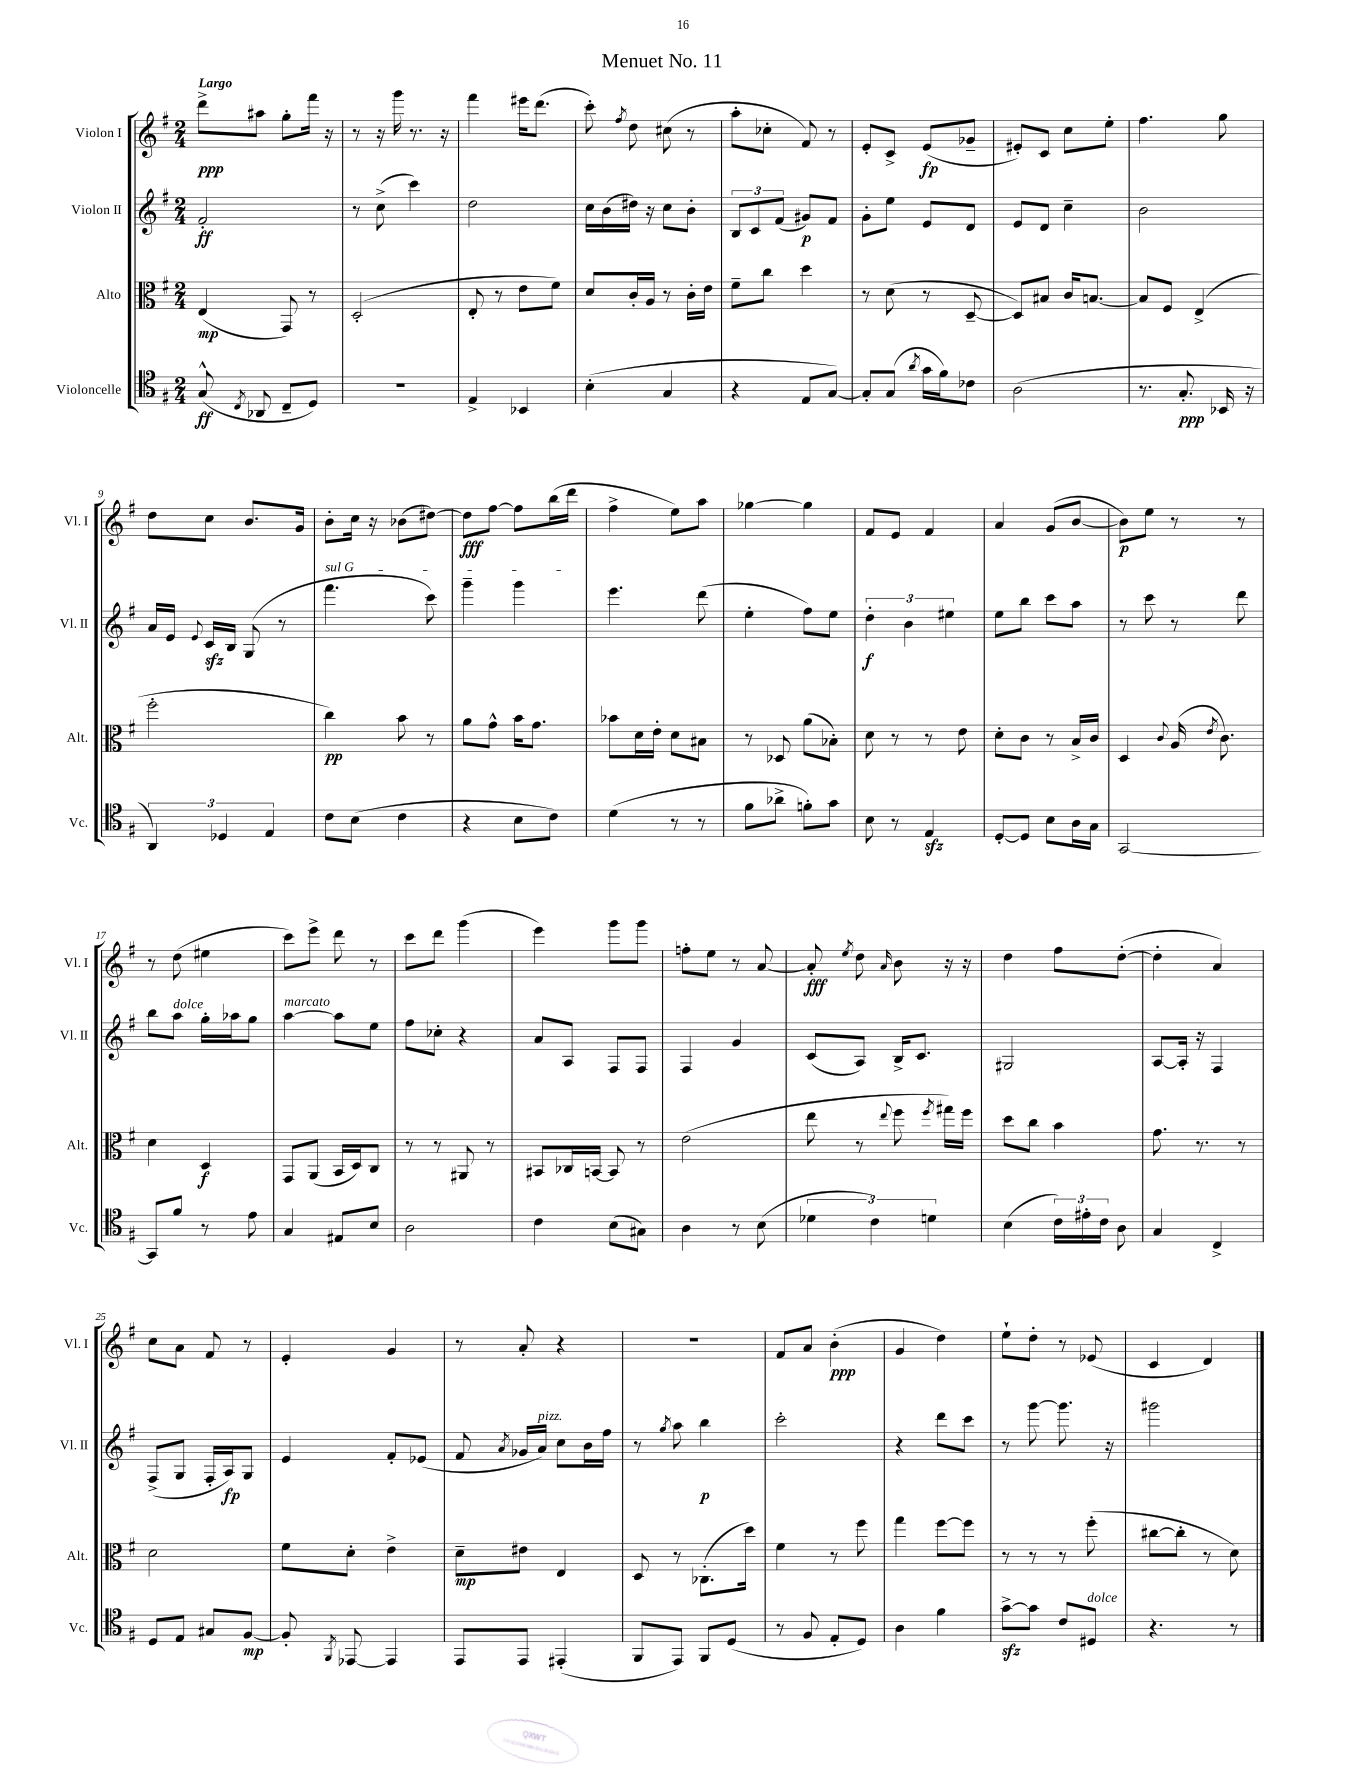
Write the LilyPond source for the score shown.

\header { title = "Menuet No. 11" }
<<
\new StaffGroup <<
\new Staff = "s0" \with { instrumentName = "Violon I" shortInstrumentName = "Vl. I" } {
    \clef treble \key g \major \numericTimeSignature \time 2/4 \tempo "Largo"
    \autoBeamOff d'''8[->\ppp ais''8] g''8[-. fis'''16] r16 |
    r8 r16 g'''16 r8. r16 |
    fis'''4 eis'''16[ d'''8.]( |
    c'''8-.) \acciaccatura { fis''8 } d''8 cis''8( r8 |
    a''8[-. ces''8]-. fis'8) r8 |
    e'8[-. c'8]-> e'8[\fp( ges'8]-- |
    eis'8[-.) c'8] c''8[ e''8]-. |
    fis''4. g''8 |
    d''8[ c''8] b'8.[ g'16] |
    b'8[-. c''16] r16 bes'8[( dis''8]~) |
    dis''8[\fff fis''8]~ fis''8[ b''16( d'''16] |
    fis''4-> e''8[) a''8] |
    ges''4~ ges''4 |
    fis'8[ e'8] fis'4 |
    a'4 g'8[( b'8]~ |
    b'8[\p) e''8] r8 r8 |
    r8 d''8( eis''4 |
    c'''8[) e'''8]-> d'''8 r8 |
    c'''8[ d'''8] g'''4( |
    e'''4) g'''8[ g'''8] |
    f''8[-. e''8] r8 a'8~ |
    a'8-.\fff \acciaccatura { e''8 } d''8 \grace { a'16 } b'8 r16 r16 |
    d''4 fis''8[ d''8]~-.( |
    d''4-. a'4) |
    c''8[ a'8] fis'8 r8 |
    e'4-. g'4 |
    r8 a'8-. r4 |
    R2 |
    fis'8[ a'8] b'4-.\ppp( |
    g'4 d''4) |
    e''8[-! d''8]-. r8 ees'8( |
    c'4 d'4) \bar "|." |
}
\new Staff = "s1" \with { instrumentName = "Violon II" shortInstrumentName = "Vl. II" } {
    \clef treble \key g \major \numericTimeSignature \time 2/4
    \autoBeamOff fis'2-.\ff |
    r8 c''8->( c'''4) |
    d''2 |
    c''16[ b'16( dis''16]) r16 c''8[ b'8]-. |
    \tuplet 3/2 { b8[ c'8 fis'8]( } gis'8[\p) fis'8] |
    g'8[-. e''8] e'8[ d'8] |
    e'8[ d'8] c''4-- |
    b'2 |
    a'16[ e'16] \appoggiatura { e'8 } c'16[\sfz b16] g8( r8 |
    \once \override TextSpanner.bound-details.left.text = \markup { \italic "sul G" } fis'''4.\startTextSpan c'''8) |
    g'''4-- g'''4\stopTextSpan |
    e'''4. d'''8( |
    e''4-. fis''8[) e''8] |
    \tuplet 3/2 { d''4-.\f b'4 eis''4 } |
    e''8[ b''8] c'''8[ a''8] |
    r8 c'''8 r8 d'''8 |
    b''8[ a''8]^\markup { \italic "dolce" } g''16[-. aes''16 g''8] |
    a''4~^\markup { \italic "marcato" } a''8[ e''8] |
    fis''8[ ces''8]-. r4 |
    a'8[ a8] fis8[ fis8] |
    fis4 g'4 |
    c'8[( a8]) b16[-> c'8.] |
    gis2 |
    a8[~ a16]-. r16 fis4 |
    fis8[->( g8] fis16[-. a16\fp) g8] |
    e'4 fis'8[-. ees'8]( |
    fis'8 \acciaccatura { a'8 } ges'16[ a'16]^\markup { \italic "pizz." }) c''8[ b'16 fis''16] |
    r8 \acciaccatura { g''8 } a''8 b''4\p |
    c'''2-. |
    r4 d'''8[ c'''8] |
    r8 g'''8~ g'''8. r16 |
    gis'''2 \bar "|." |
}
\new Staff = "s2" \with { instrumentName = "Alto" shortInstrumentName = "Alt." } {
    \clef alto \key g \major \numericTimeSignature \time 2/4
    \autoBeamOff e4\mp( g,8) r8 |
    d2-.( |
    e8-. r8 e'8[ fis'8]) |
    d'8[ c'16-. a16] r8 c'16[-. e'16] |
    fis'8[-- c''8] d''4 |
    r8 d'8( r8 d8~-- |
    d8[) bis8] c'16[ b8.]~ |
    b8[ fis8] e4->( |
    fis''2-. |
    c''4\pp) b'8 r8 |
    a'8[ g'8]-^ b'16[ g'8.] |
    bes'8[ d'16 e'16]-. d'8[ bis8] |
    r8 des8 a'8[( bes8]-.) |
    d'8 r8 r8 e'8 |
    d'8[-. c'8] r8 b16[-> c'16] |
    d4 \appoggiatura { c'8 } a16( \acciaccatura { e'8 } c'8.) |
    d'4 d4\f |
    g,8[ a,8]( b,16[ d16) c8] |
    r8 r8 ais,8 r8 |
    bis,8[ ces16 b,16]~ b,8 r8 |
    e'2( |
    e''8 r8 \appoggiatura { e''8 } fis''8 \acciaccatura { fis''8 } gis''16[) fis''16] |
    d''8[ c''8] b'4 |
    g'8. r8. r8 |
    d'2 |
    fis'8[ d'8]-. e'4-> |
    d'8[--\mp eis'8] e4 |
    d8 r8 ces8.[-.( d''16]) |
    fis'4 r8 fis''8 |
    g''4 fis''8[~ fis''8] |
    r8 r8 r8 fis''8-.( |
    cis''8[~ cis''8]-. r8 d'8) \bar "|." |
}
\new Staff = "s3" \with { instrumentName = "Violoncelle" shortInstrumentName = "Vc." } {
    \clef tenor \key g \major \numericTimeSignature \time 2/4
    \autoBeamOff g8-^\ff( \acciaccatura { c8 } aes,8 c8[-- d8]) |
    R2 |
    e4-> bes,4 |
    b4-.( g4 |
    r4 e8[ g8]~) |
    g8[-. g8]( \acciaccatura { a'8 } g'16[ fis'16) ces'8] |
    a2( |
    r8. g8.-.\ppp bes,16 r16 |
    \tuplet 3/2 { a,4) des4 e4 } |
    c'8[ b8]( c'4 |
    r4 b8[ c'8]) |
    d'4( r8 r8 |
    fis'8[ aes'8]-> f'8[-.) g'8] |
    b8 r8 e4\sfz |
    d8[~-. d8] b8[ a16 g16] |
    g,2~ |
    g,8[ fis'8] r8 e'8 |
    g4 eis8[ b8] |
    a2 |
    c'4 b8[( gis8]) |
    a4 r8 b8( |
    \tuplet 3/2 { des'4 c'4) d'4 } |
    b4( \tuplet 3/2 { c'16[) eis'16-. c'16] } a8 |
    g4 c4-> |
    d8[ e8] gis8[ fis8]~\mp |
    fis8-. \acciaccatura { fis,8 } ees,8~ ees,4 |
    e,8[ e,8] eis,4-.( |
    fis,8[ e,8]) fis,8[ d8]( |
    r8 fis8 e8[-. d8]) |
    a4 fis'4 |
    g'8[~->\sfz g'8] c'8[ dis8]^\markup { \italic "dolce" } |
    r4. r8 \bar "|." |
}
>>
>>
